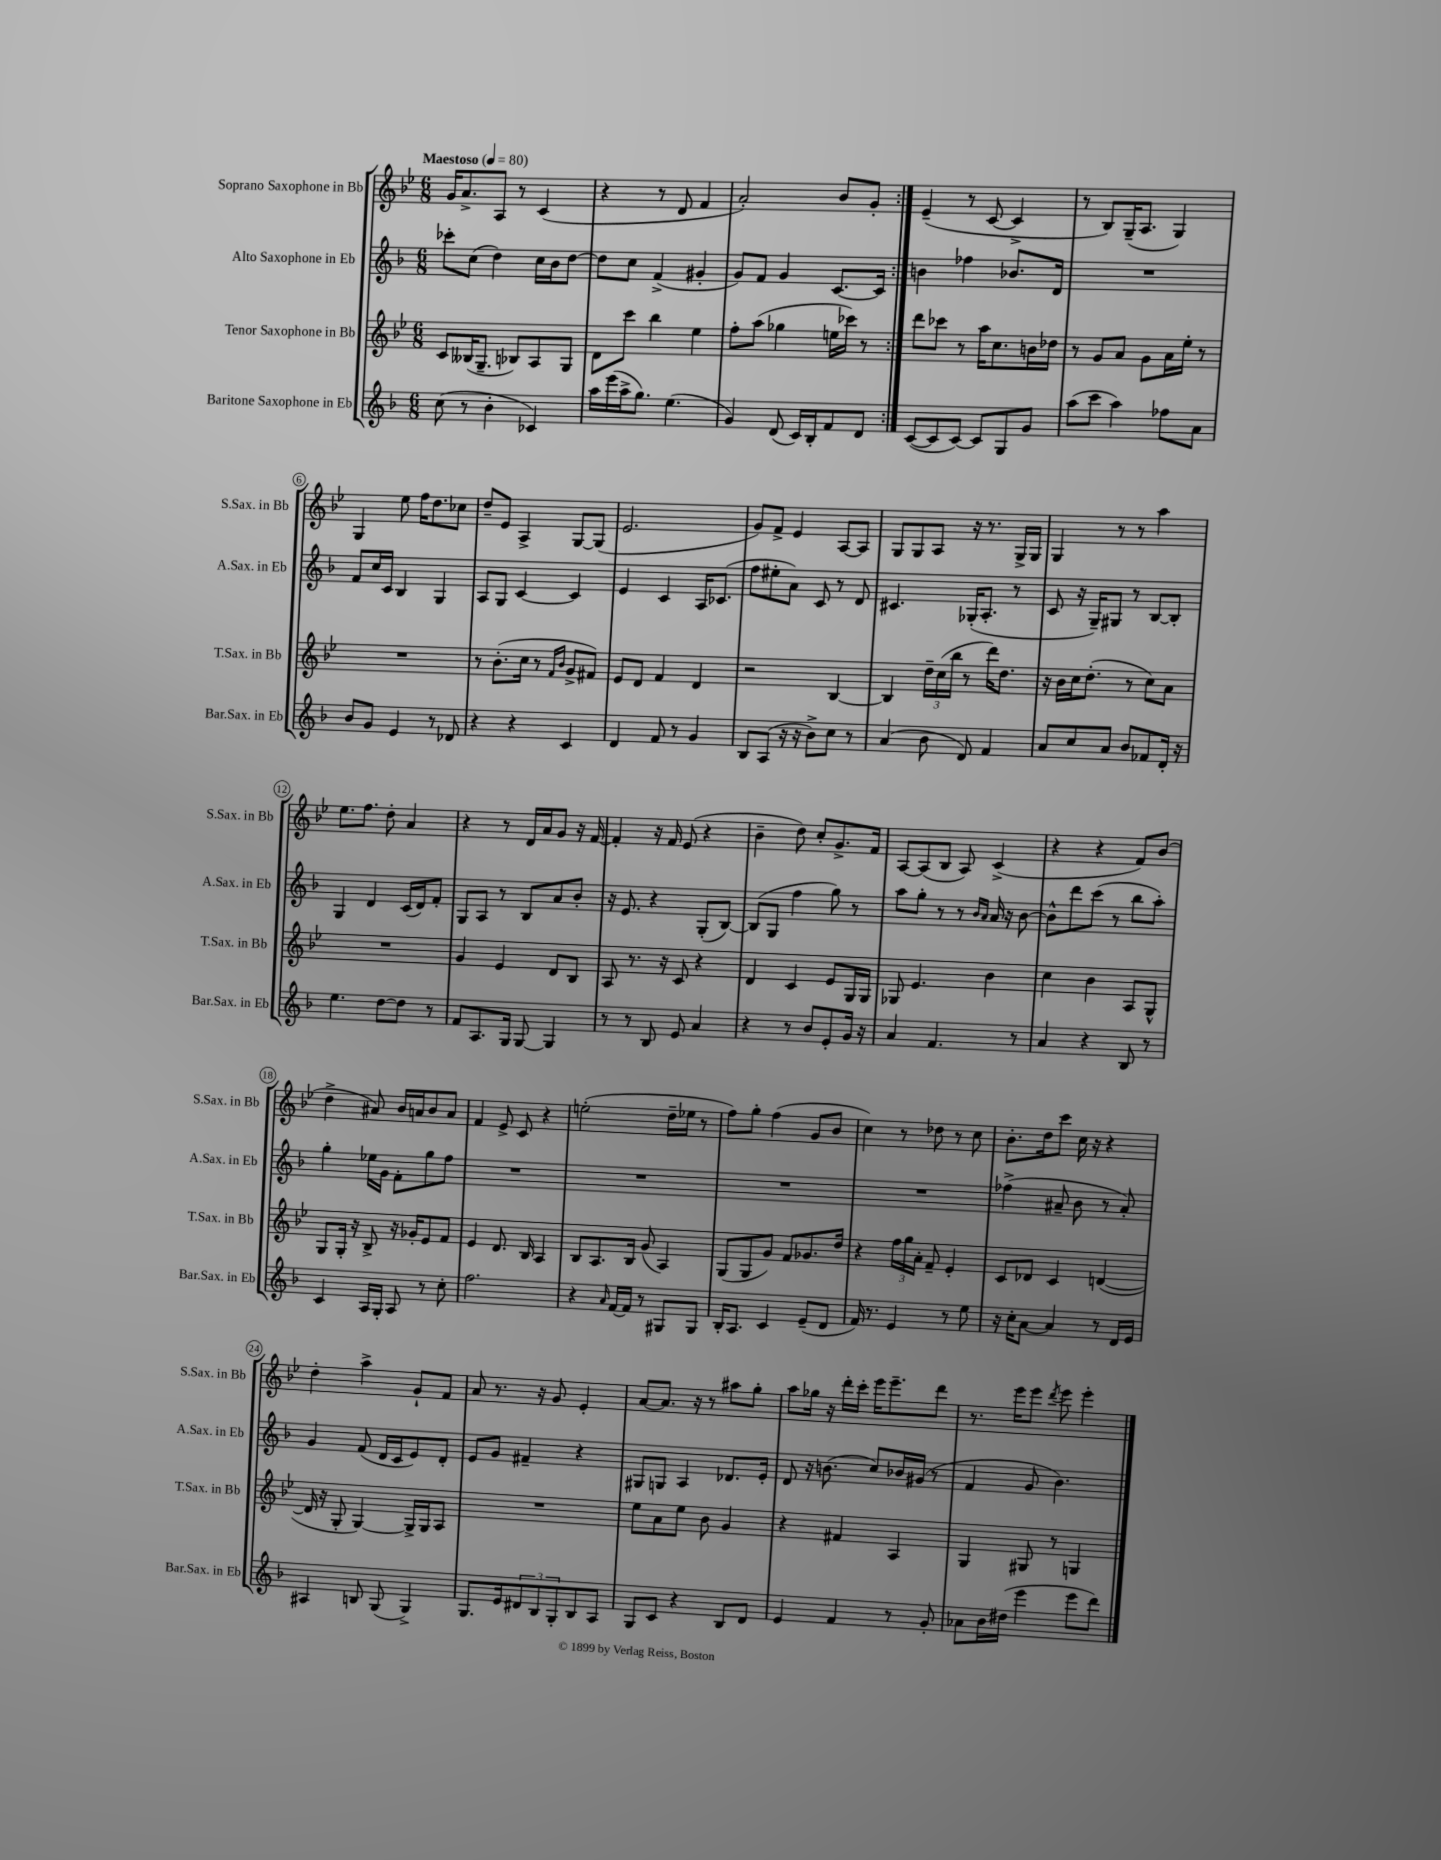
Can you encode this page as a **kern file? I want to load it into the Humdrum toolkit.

**kern	**kern	**kern	**kern
*part4	*part3	*part2	*part1
*staff4	*staff3	*staff2	*staff1
*I"Baritone Saxophone in Eb	*I"Tenor Saxophone in Bb	*I"Alto Saxophone in Eb	*I"Soprano Saxophone in Bb
*I'Bar.Sax. in Eb	*I'T.Sax. in Bb	*I'A.Sax. in Eb	*I'S.Sax. in Bb
*clefG2	*clefG2	*clefG2	*clefG2
*k[b-]	*k[b-e-]	*k[b-]	*k[b-e-]
*M6/8	*M6/8	*M6/8	*M6/8
*MM80	*MM80	*MM80	*MM80
=1	=1	=1	=1
!	!	!	!LO:TX:a:B:t=Maestoso
(8cc\	8c/L	8ccc-X'\L	16g/KL
.	.	.	8.a^/
8r	(16B--X/K	(8cc\J	.
.	8.G~/J	.	.
4b-'\	.	4dd\)	8A/J
.	8B-X/L)	.	8r
4c-X/)	8A/	16cc\LL	(4c/
.	.	16b-\J	.
.	8G/J	[8dd\J	.
=2	=2	=2	=2
16aa\LL	8d\L	8dd\L]	4r
(16eee\	.	.	.
16aa^\J	8ccc\J	8cc\J	.
8.gg\J)	.	.	.
.	4bb-\	(4f^/	8r
(4.ee\	.	.	8d/
.	4ee-\	4g#X'/	4f/
=3	=3	=3	=3
4g/)	8ff'\L	8g/L)	2a'/)
.	(8aa\J	8f/J	.
(8d/	4gg-X\	4g/	.
16c/LL)	.	.	.
16B-'/J	.	.	.
8f/	16een\LL	[8.c/L	8b-/L
.	16ccc-X\JJ)	.	.
8d/J	8r	.	8g'/J
.	.	16c/Jk]	.
=4:|!	=4:|!	=4:|!	=4:|!
([8c/L	8ddd\L	4bn\	(4e-~/
8c/]	8ccc-X\J	.	.
[8c/J)	8r	4ff-X\	8r
8c/L]	16aa\KL	.	[8c/
.	8.cc\	.	.
8G/	.	8.b-X/L	4c^/]
8g/J	16bn\L	.	.
.	16dd-X\JJ	16d/Jk	.
=5	=5	=5	=5
(8aa\L	8r	2.r	8r
8ccc\J	8g/L	.	8B-/L)
4aa\)	8a/J	.	(16G~/K
.	.	.	8.A/J
.	8g\L	.	.
8ff-X\L	16a\L	.	4G/)
.	16ee-'\JJ	.	.
8a\J	8r	.	.
!!LO:LB:g=z
=6	=6	=6	=6
8b-/L	2.r	8f/L	4G/
8g/J	.	16cc/L	.
.	.	16c/JJ	.
4e/	.	4B-/	8ee-\
.	.	.	16ff\KL
.	.	.	8.dd\
8r	.	4G/	.
8d-X/	.	.	8cc-X\J
=7	=7	=7	=7
4r	8r	8A/L	8dd~/L
.	(8.b-'\L	8G/J	8e-/J
4r	.	[4c/	4A^/
.	16cc\Jk	.	.
.	8r	.	.
.	16qqf/LL	.	.
.	16qqb-/JJ	.	.
4c/	8g^/L	4c/]	[8G/L
.	8f#X/J)	.	(8G/J]
=8	=8	=8	=8
4d/	8e-/L	4e/	2.e-/
.	8d/J	.	.
8f/	4f/	4c/	.
8r	.	.	.
4g/	4d/	16A/KL	.
.	.	(8.c-X/J	.
=9	=9	=9	=9
8B-/L	2r	8ff\L	8g/L)
(8A/J	.	8ee#X'\	8f^/J
16r	.	8a\J)	4e-/
16r	.	.	.
8b-^\L)	.	8c/	.
8cc\J	[4B-/	8r	[8A/L
8r	.	8d/	8A/J]
=10	=10	=10	=10
(4a/	4B-/]	4.c#X/	8G/L
.	.	.	8G/
8b-\	24dd~\LL	.	8A/J
.	(24cc\	.	.
.	24bb-\JJ	.	.
8d/)	8r	(16G-X'/KL	16r
.	.	8.A'/J	8.r
4f/	16ddd\KL)	.	.
.	8.dd\J	.	.
.	.	8r	16G^/LL
.	.	.	16G/JJ
=11	=11	=11	=11
8a/L	16r	8c/	4G/
.	16b-\LL	.	.
8cc/	16cc\J	16r	.
.	(8.dd'\J	16G~/KL)	.
8a/J	.	8G#X/J	8r
8b-/L	8r	8r	8r
8f-X/	8cc\L)	[8B-/L	4aa\
16d'/Jk	8a\J	8B-'/J]	.
16r	.	.	.
!!LO:LB:g=z
=12	=12	=12	=12
4.ee\	2.r	4G/	8.ee-\L
.	.	.	8.ff\J
.	.	4d/	.
[8dd\L	.	.	8dd'\
8dd\J]	.	(16c/LL	4a/
.	.	16d/J)	.
8r	.	8f'/J	.
=13	=13	=13	=13
8f/L	4g/	8G/L	4r
8.A/	.	8A/J	.
.	4e-/	8r	8r
16G/Jk	.	.	.
[8G/	.	8B-/L	16d/LL
.	.	.	16a/J
4G/]	8d/L	8a/	8g/J
.	8B-/J	8b-'/J	16r
.	.	.	[16f/
=14	=14	=14	=14
8r	8A/	16r	4f'/]
.	.	8.e/	.
8r	8.r	.	.
8B-/	.	4r	16r
.	16r	.	16f/
8e/	8c/	.	(8e-/
4a/	4r	(8G'/L	4r
.	.	[8B-/J)	.
=15	=15	=15	=15
4r	4d/	(8B-/L]	4b-~\
.	.	8G/J	.
8r	4c/	4ff\	8dd\)
8b-/L	.	.	8cc'/L
8e'/	8e-/L	8gg\)	8.g^/
16g/Jk	16G/L	8r	.
16r	16G/JJ	.	16f/Jk
=16	=16	=16	=16
4a/	8G-X/	8aa\L	[8A/L
.	4.e-/	8gg'\J	(8A/]
4.f/	.	8r	8B-/J
.	.	8r	8A/)
.	.	16qqb-/LL	.
.	.	16qqa/JJ	.
.	4b-\	16a/	(4c^/
.	.	16r	.
8r	.	[8b-\	.
=17	=17	=17	=17
4a/	4cc\	8b-^^\L]	4r
.	.	8ddd\	.
4r	4b-\	(8ccc\J	4r
.	.	8r	.
8B-/	8A/L	8bb-\L	8f/L)
8r	8G^^/J	8aa'\J)	(8b-/J
!!LO:LB:g=z
=18	=18	=18	=18
4c/	8G/L	4gg'\	4dd^\
.	16G'/Jk	.	.
.	16r	.	.
16A/LL	8B-^/	16ee-X\LL	8a#X/)
16G'/JJ	.	16g\JJ	.
8A/	16r	8f'\L	16b-/LL
.	16g-X'/KL	.	16an/J
8r	8e-/	8gg\	8b-/
8cc'\	8f/J	8ff\J	8a/J
=19	=19	=19	=19
2.ff\	4e-/	2.r	4f/
.	8.d/	.	8e-^/
.	.	.	8c/
.	16B-/	.	.
.	4A/	.	4r
=20	=20	=20	=20
4r	8B-/L	2.r	(2een'\
.	8.A/	.	.
16qqa/	.	.	.
[16f/LL	.	.	.
16f/JJ]	16B-/Jk	.	.
8r	(8g/	.	.
8G#X/L	4A/)	.	16dd~\LL
.	.	.	16ee-X\JJ
8G#/J	.	.	8r
=21	=21	=21	=21
16B-'/KL	(8G/L	2.r	8ff\L)
8.A/J	.	.	.
.	8G/	.	8gg'\J
4c/	8g/J)	.	(4ff\
.	8f/L	.	.
(8e~/L	8.g-X/	.	8g/L
8d/J	.	.	8b-/J
.	16dd/Jk	.	.
=22	=22	=22	=22
16f/)	4r	2.r	4cc\)
8.r	.	.	.
4e/	24ff\LL	.	8r
.	24gg\	.	.
.	24a'\JJ	.	.
.	8f~/	.	8dd-X\
8r	4e-'/	.	8r
8ee\	.	.	8cc\
=23	=23	=23	=23
16r	8c/L	(4ff-X^\	8.b-'\L
16cc'\KL	.	.	.
[8a\J	8d-X/J	.	.
.	.	.	16dd\k
4a/]	4c/	8a#X~/	8ccc\J
.	.	8b-\	16cc\
.	.	.	16r
8r	([4dn/	8r	4r
16d/LL	.	8a#'/)	.
16e/JJ	.	.	.
!!LO:LB:g=z
=24	=24	=24	=24
4A#X/	16d/]	4g/	4dd'\
.	16r	.	.
.	8G'/	.	.
8Bn/	[4G/)	(8f/	4aa^\
(8G/	.	16d/LL	.
.	.	16c/J	.
4G^/)	16G^/LL]	8e/)	8g`/L
.	16G/J	.	.
.	8A/J	8d'/J	8f/J
=25	=25	=25	=25
8.G/L	2.r	8e/L	8a/
.	.	8g/J	8.r
16e/k	.	.	.
12d#X/	.	4f#X~/	.
.	.	.	16r
12B-/	.	.	.
.	.	.	8g/
12G'/	.	.	.
8B-/	.	4r	4e-'/
8A/J	.	.	.
=26	=26	=26	=26
8G/L	8ee-\L	8G#X/L	[8a/L
8c/J	8a\	8Gn/J	8.a/J]
4r	8ee-\J	4A/	.
.	.	.	16r
.	8b-\	.	8r
8B-/L	4g/	8.d-X/L	8aa#X\L
8d/J	.	.	8gg'\J
.	.	16e'/Jk	.
=27	=27	=27	=27
4e/	4r	8d/	8aa\L
.	.	16r	16gg-X\Jk
.	.	(8.bn\	16r
4f/	4f#X/	.	16ddd'\LL
.	.	.	16ccc'\JJ
.	.	8cc/L)	16eee-\KL
.	.	.	8.eee-~\
8r	4A/	16b-X/L	.
.	.	(16g#X/JJ	.
8g'/	.	8r	8ddd\J
=28	=28	=28	=28
8a-X\L	4G/	4f/	8.r
16b-\L	.	.	.
(16dd#X\JJ	.	.	16eee-\KL
4eee\	8G#X/	8g/	8eee-\J
.	.	.	8qddd/
.	8r	4.b-\)	8eee-\
8eee\L	4Gn/	.	4eee-'\
8ddd\J)	.	.	.
==	==	==	==
*-	*-	*-	*-
